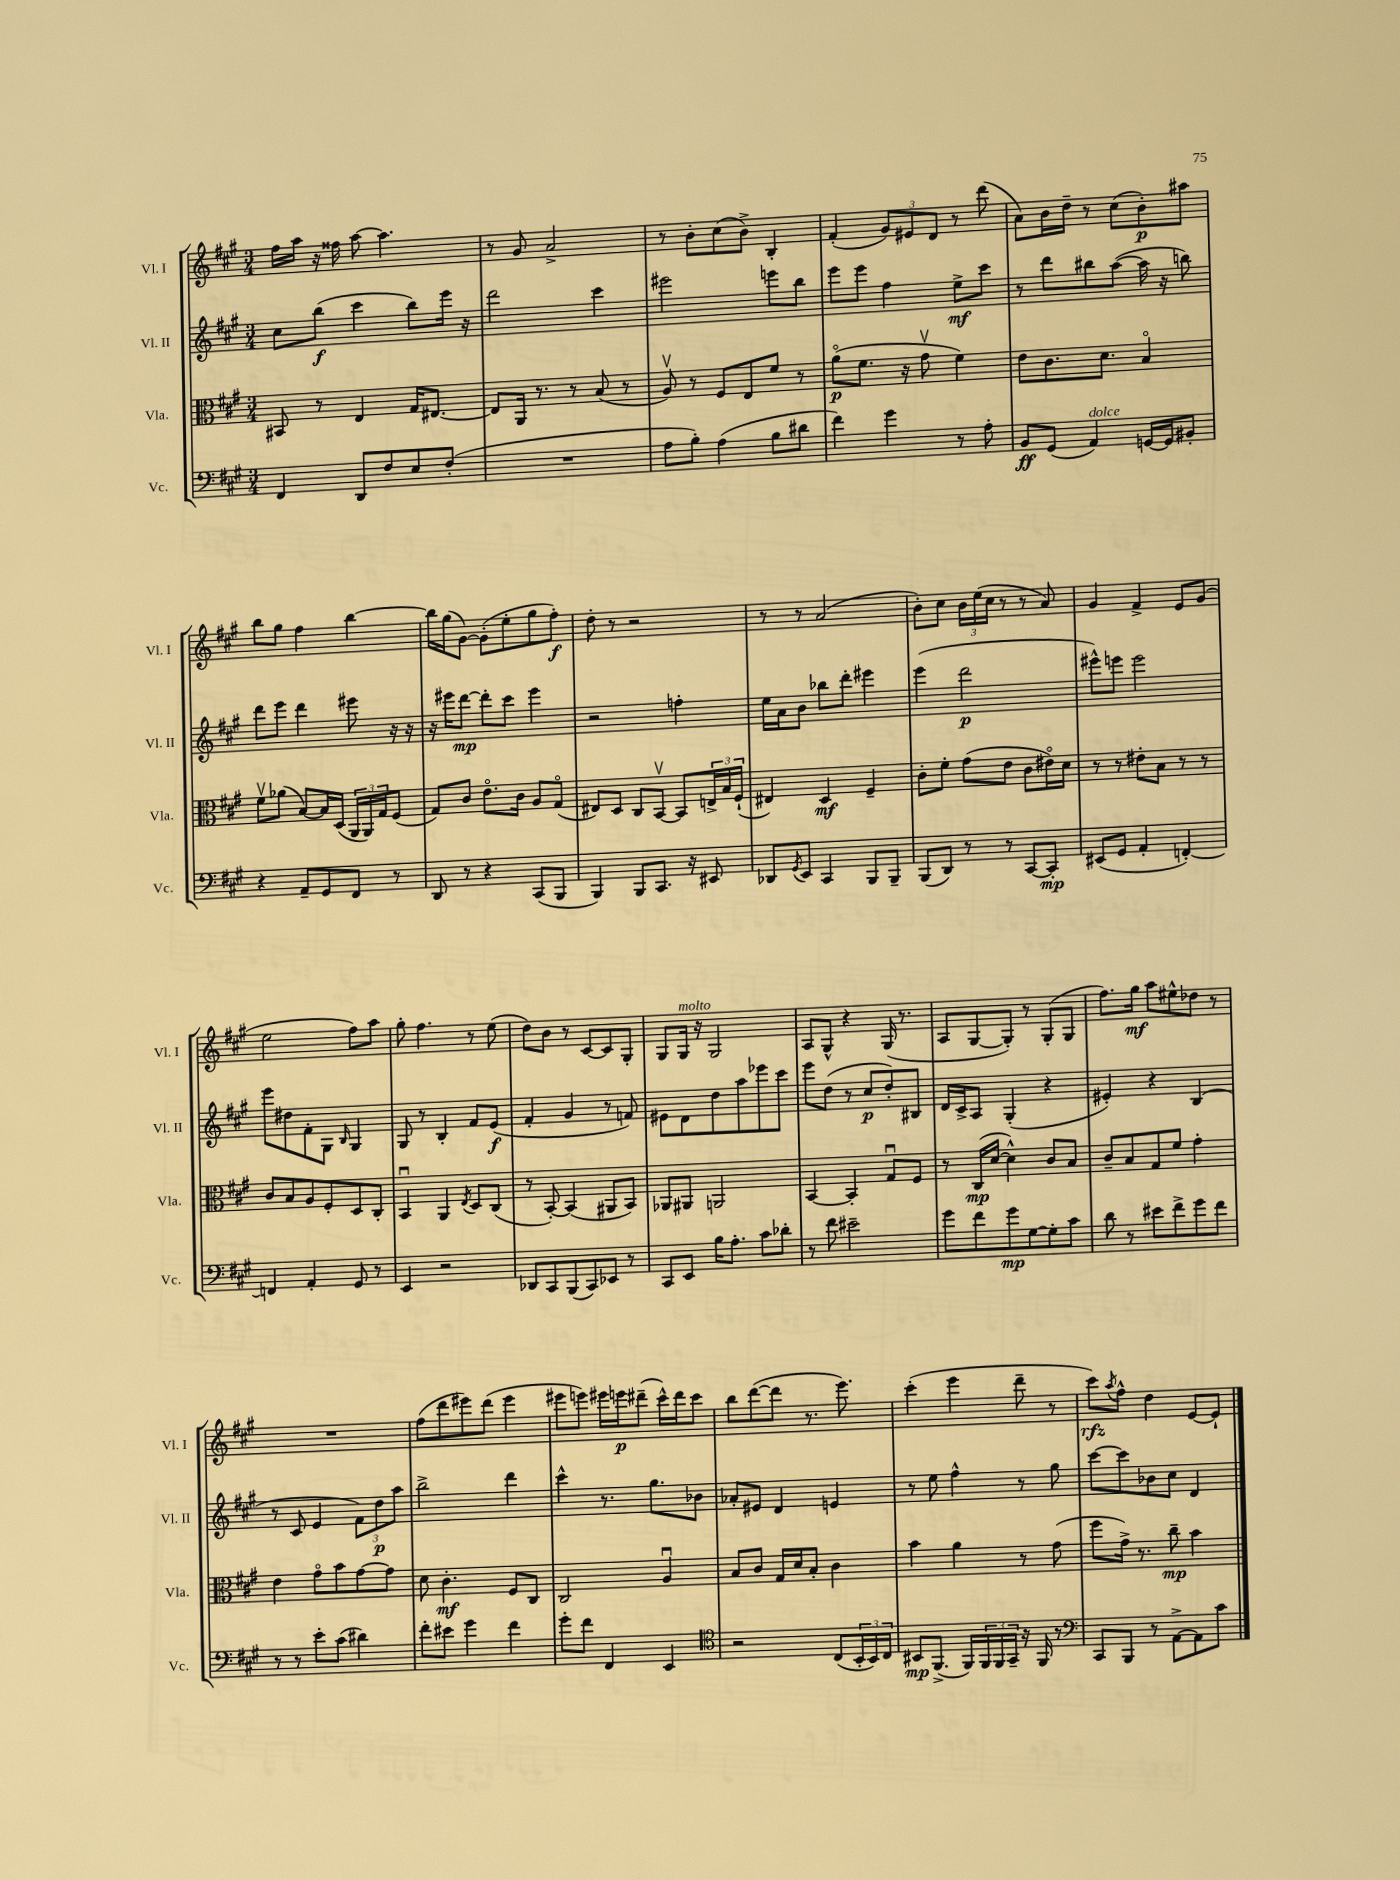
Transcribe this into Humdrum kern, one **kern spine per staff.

**kern	**dynam	**kern	**dynam	**kern	**dynam	**kern	**dynam
*part4	*part4	*part3	*part3	*part2	*part2	*part1	*part1
*staff4	*staff4	*staff3	*staff3	*staff2	*staff2	*staff1	*staff1
*I"Vc.	*	*I"Vla.	*	*I"Vl. II	*	*I"Vl. I	*
*I'Vc.	*	*I'Vla.	*	*I'Vl. II	*	*I'Vl. I	*
*clefF4	*	*clefC3	*	*clefG2	*	*clefG2	*
*k[f#c#g#]	*	*k[f#c#g#]	*	*k[f#c#g#]	*	*k[f#c#g#]	*
*M3/4	*	*M3/4	*	*M3/4	*	*M3/4	*
=63	=63	=63	=63	=63	=63	=63	=63
4FF#/	.	8BB#X/	.	8cc#\L	.	16ff#\LL	.
.	.	.	.	.	.	16aa\JJ	.
.	.	8r	.	(8bb\J	f	16r	.
.	.	.	.	.	.	16ff##X\	.
8DD/L	.	4E/	.	4ccc#\	.	[8aa\	.
8F#/	.	.	.	.	.	4.aa\]	.
8E/	.	16G#/KL	.	8bb\L)	.	.	.
.	.	[8.E#X/J	.	.	.	.	.
(8F#'/J	.	.	.	16eee\Jk	.	.	.
.	.	.	.	16r	.	.	.
=64	=64	=64	=64	=64	=64	=64	=64
2.r	.	8E#/L]	.	2ddd\	.	8r	.
.	.	16AA/Jk	.	.	.	8g#/	.
.	.	8.r	.	.	.	.	.
.	.	.	.	.	.	2a^/	.
.	.	8r	.	.	.	.	.
.	.	(8B/	.	4ccc#\	.	.	.
.	.	8r	.	.	.	.	.
=65	=65	=65	=65	=65	=65	=65	=65
8A\L	.	8Av/)	.	2eee#X\	.	8r	.
8B'\J)	.	8r	.	.	.	8b'\L	.
(4A\	.	8F#/L	.	.	.	(8cc#\	.
.	.	8E/	.	.	.	8b^\J)	.
8B\L	.	8f#/J	.	8eeen\L	.	4B'/	.
8d#X\J	.	8r	.	8bb\J	.	.	.
=66	=66	=66	=66	=66	=66	=66	=66
4f#\)	.	(8a\L	p	8eee\L	.	(4f#'/	.
.	.	8.f#\J	.	8eee\J	.	.	.
4g#\	.	.	.	4ff#\	.	12g#/L)	.
.	.	16r	.	.	.	.	.
.	.	.	.	.	.	12e#X/	.
.	.	8g#v\	.	.	.	.	.
.	.	.	.	.	.	12d/J	.
8r	.	4f#\)	.	8ee^\L	mf	8r	.
8A'\	.	.	.	8ccc#\J	.	(8ddd\	.
=67	=67	=67	=67	=67	=67	=67	=67
8BB/L	ff	8e\L	.	8r	.	8a\L)	.
(8GG#/J	.	8.c#\	.	8ddd\L	.	16b\L	.
.	.	.	.	.	.	16dd~\JJ	.
!LO:TX:a:i:t=dolce	!	!	!	!	!	!	!
4AA/)	.	.	.	8bb#X\	.	8r	.
.	.	8.d\J	.	.	.	.	.
.	.	.	.	([8aa\J	.	(8cc#\L	.
[16GGn/LL	.	4B/	.	16aa\]	.	8b'\)	p
16GG/J]	.	.	.	16r	.	.	.
8BB#X'/J	.	.	.	8bbn\)	.	8aa#X\J	.
!!LO:LB:g=z
=68	=68	=68	=68	=68	=68	=68	=68
4r	.	8f#v\L	.	8ddd\L	.	8bb\L	.
.	.	(8a-X\J	.	8eee\J	.	8gg#\J	.
8AA~/L	.	[8B/L)	.	4ddd\	.	4ff#\	.
8GG#/	.	16B/L]	.	.	.	.	.
.	.	(16D/JJ	.	.	.	.	.
8FF#/J	.	24AA/LL	.	8eee#X\	.	[4bb\	.
.	.	24AA/)	.	.	.	.	.
.	.	24G#/J	.	.	.	.	.
8r	.	(8F#/J	.	16r	.	.	.
.	.	.	.	16r	.	.	.
=69	=69	=69	=69	=69	=69	=69	=69
8DD/	.	8G#/L)	.	16r	.	16bb\LL]	.
.	.	.	.	16eee#X\KL	.	(16gg#\J	.
8r	.	8c#/J	.	[8ddd\J	mp	[8g#\J)	.
4r	.	8.e\L	.	8ddd'\L]	.	(8g#'\L]	.
.	.	.	.	8ccc#\J	.	8ee'\	.
.	.	16c#\Jk	.	.	.	.	.
(8CC#/L	.	8A/L	.	4eee#\	.	8gg#\	.
8BBB/J	.	(8G#/J	.	.	.	8ff#'\J)	f
=70	=70	=70	=70	=70	=70	=70	=70
4BBB/)	.	8E#X/L)	.	2r	.	8dd'\	.
.	.	8D/J	.	.	.	8r	.
8BBB/L	.	8C#/L	.	.	.	2r	.
8.CC#/J	.	[8BBv/J	.	.	.	.	.
.	.	8BB/L]	.	4ffn'\	.	.	.
16r	.	.	.	.	.	.	.
8EE#X/	.	24En^/L	.	.	.	.	.
.	.	24B/	.	.	.	.	.
.	.	(24F#`/JJ	.	.	.	.	.
=71	=71	=71	=71	=71	=71	=71	=71
8DD-X/L	.	4E#X/)	.	16ee\LL	.	8r	.
.	.	.	.	16a\J	.	.	.
8qGG#/	.	.	.	.	.	.	.
8EE/J	.	.	.	8b\J	.	8r	.
4CC#/	.	4D/	mf	8bb-X\L	.	(2a/	.
.	.	.	.	8ddd'\J	.	.	.
8BBB/L	.	4F#~/	.	4eee#X\	.	.	.
8BBB~/J	.	.	.	.	.	.	.
=72	=72	=72	=72	=72	=72	=72	=72
(8BBB/L	.	8c#'\L	.	(4eee\	.	8b'\L)	.
8DD/J)	.	8f#'\J	.	.	.	8cc#\J	.
8r	.	(8g#\L	.	2ddd\	p	24b\LL	.
.	.	.	.	.	.	(24ee\	.
.	.	.	.	.	.	24cc#\JJ	.
8r	.	8e\J	.	.	.	8r	.
[8CC#/L	.	8c#\L	.	.	.	8r	.
8CC#'/J]	mp	16e#X\L)	.	.	.	8a/)	.
.	.	16d\JJ	.	.	.	.	.
=73	=73	=73	=73	=73	=73	=73	=73
(8EE#X/L	.	8r	.	8eee#X^^\L)	.	4g#/	.
8GG#/J	.	8r	.	8eeen\J	.	.	.
4AA'/	.	8e#X'\L	.	2eee\	.	4f#^/	.
.	.	8B\J	.	.	.	.	.
[4FFn'/)	.	8r	.	.	.	8e/L	.
.	.	8r	.	.	.	(8g#/J	.
!!LO:LB:g=z
=74	=74	=74	=74	=74	=74	=74	=74
4FFn/]	.	8c#/L	.	8eee\L	.	2ee\	.
.	.	8B/	.	8dd#X\	.	.	.
4AA'/	.	8A/	.	8f#'\	.	.	.
.	.	8F#'/	.	8G#\J	.	.	.
.	.	.	.	16qqB/	.	.	.
8GG#/	.	8D/	.	4G#/	.	8ff#\L)	.
8r	.	8C#'/J	.	.	.	8aa\J	.
=75	=75	=75	=75	=75	=75	=75	=75
4EE/	.	4BBu/	.	8G#/	.	8gg#'\	.
.	.	.	.	8r	.	4.ff#\	.
2r	.	4AA/	.	4B'/	.	.	.
.	.	8qE/	.	.	.	.	.
.	.	8D/L	.	8f#/L	.	8r	.
.	.	(8C#/J	.	(8e/J	f	(8ee\	.
=76	=76	=76	=76	=76	=76	=76	=76
8DD-X/L	.	8r	.	4f#'/	.	8dd\L)	.
8CC#/	.	[8BB'/)	.	.	.	8b\J	.
(8BBB/	.	(4BB/]	.	4g#/	.	8r	.
8CC#/)	.	.	.	.	.	[8c#/L	.
8EE-X/J	.	8AA#X/L	.	8r	.	8c#/]	.
8r	.	8BB/J)	.	8fn/)	.	8G#'/J	.
=77	=77	=77	=77	=77	=77	=77	=77
8CC#/L	.	8AA-X/L	.	8e#X\L	.	8G#/L	.
!	!	!	!	!	!	!LO:TX:a:i:t=molto	!
8EE/J	.	8AA#X/J	.	8d\	.	16G#/Jk	.
.	.	.	.	.	.	16r	.
16B\KL	.	2AAn/	.	8dd\	.	2G#/	.
8.A'\J	.	.	.	.	.	.	.
.	.	.	.	8aa\	.	.	.
8c#\L	.	.	.	8eee-X\	.	.	.
8d-X'\J	.	.	.	8ccc#\J	.	.	.
=78	=78	=78	=78	=78	=78	=78	=78
8r	.	[4BB/	.	8eee\L	.	8A/L	.
8f#\	.	.	.	(8dd\J	.	8G#^^/J	.
2e#X~\	.	4BB'/]	.	8r	.	4r	.
.	.	.	.	8cc#/L	p	.	.
.	.	8G#u/L	.	8dd'/)	.	(16G#/	.
.	.	.	.	.	.	8.r	.
.	.	8F#/J	.	8B#X/J	.	.	.
=79	=79	=79	=79	=79	=79	=79	=79
8g#\L	.	8r	.	16d/LL	.	8A/L	.
.	.	.	.	16c#^/J	.	.	.
8f#\	.	(16C#/LL	mp	8A/J	.	[8G#/	.
.	.	[16d/JJ	.	.	.	.	.
8g#\	mp	4d^^\])	.	(4G#'/	.	8G#'/J])	.
[8G#\	.	.	.	.	.	8r	.
8G#'\]	.	8c#/L	.	4r	.	(8G#'/L	.
8c#\J	.	8B/J	.	.	.	8G#/J	.
=80	=80	=80	=80	=80	=80	=80	=80
8d\	.	8c#~/L	.	4e#X'/)	.	8.ff#\L)	.
8r	.	8B/	.	.	.	.	.
.	.	.	.	.	.	16gg#\Jk	mf
8e#X\L	.	8G#/	.	4r	.	8aa\L	.
8f#^\	.	8f#/J	.	.	.	8ee#X^^\	.
8g#\	.	4g#'\	.	(4B/	.	8dd-X\J	.
8f#\J	.	.	.	.	.	8r	.
!!LO:LB:g=z
=81	=81	=81	=81	=81	=81	=81	=81
8r	.	4e\	.	8r	.	2.r	.
8r	.	.	.	8c#/	.	.	.
8e'\L	.	8g#\L	.	4e/	.	.	.
(8c#\J	.	8b\	.	.	.	.	.
4d#X\)	.	[8g#\	.	12f#\L)	.	.	.
.	.	.	.	12dd\	p	.	.
.	.	8g#\J]	.	.	.	.	.
.	.	.	.	12aa\J	.	.	.
=82	=82	=82	=82	=82	=82	=82	=82
8f#'\L	.	8d\	.	2bb^\	.	(8ff#\L	.
8e#X\J	.	4.c#'\	mf	.	.	8ddd\	.
4g#\	.	.	.	.	.	8eee#X\)	.
.	.	.	.	.	.	(8ddd\J	.
4f#\	.	8F#/L	.	4ddd\	.	4eee#\	.
.	.	8C#/J	.	.	.	.	.
=83	=83	=83	=83	=83	=83	=83	=83
8g#'\L	.	2C#/	.	4ccc#^^\	.	8eee#X\L	.
8f#\J	.	.	.	.	.	8eeen\J)	.
4FF#/	.	.	.	8.r	.	16eee#X\LL	.
.	.	.	.	.	.	16eeen\J	p
.	.	.	.	.	.	(8ddd#X~\J	.
.	.	.	.	8.gg#\L	.	.	.
4EE/	.	4Au/	.	.	.	16ccc#^^\LL)	.
.	.	.	.	.	.	16ddd#\J	.
.	.	.	.	8b-X\J	.	8ccc#\J	.
=84	=84	=84	=84	=84	=84	=84	=84
*clefC4	*	*	*	*	*	*	*
2r	.	8B/L	.	8a-X'/L	.	8bb\L	.
.	.	8c#/J	.	8e#X/J	.	([8ddd\	.
.	.	16G#/LL	.	4d/	.	8ddd\J]	.
.	.	16d/J	.	.	.	.	.
.	.	8B'/J	.	.	.	8.r	.
(8C#/L	.	4c#\	.	4en/	.	.	.
.	.	.	.	.	.	8.eee\)	.
24BB'/L	.	.	.	.	.	.	.
24BB/)	.	.	.	.	.	.	.
24C#/JJ	.	.	.	.	.	.	.
=85	=85	=85	=85	=85	=85	=85	=85
8BB#X/L	mp	4b\	.	8r	.	(4ccc#'\	.
(8.FF#^/J	.	.	.	8ee\	.	.	.
.	.	4a\	.	4ff#^^\	.	4eee\	.
16FF#/LL)	.	.	.	.	.	.	.
24FF#/	.	.	.	.	.	.	.
24FF#/	.	.	.	.	.	.	.
24GG#~/JJ	.	.	.	.	.	.	.
16r	.	8r	.	8r	.	8ddd~\	.
16FF#/	.	.	.	.	.	.	.
8r	.	(8g#\	.	8gg#\	.	8r	.
=86	=86	=86	=86	=86	=86	=86	=86
*clefF4	*	*	*	*	*	*	*
8CC#/L	.	8ff#\L	.	[8ccc#\L	.	8ccc#\L)	rfz
.	.	.	.	.	.	8qaa/	.
8BBB/J	.	16g#^\Jk)	.	8ccc#\]	.	8ff#^^\J	.
.	.	8.r	.	.	.	.	.
8r	.	.	.	8b-X\	.	4dd\	.
[8AA^\L	.	8cc#~\	mp	8cc#\J	.	.	.
8AA\]	.	4b\	.	4d/	.	[8e/L	.
8c#\J	.	.	.	.	.	8e`/J]	.
==	==	==	==	==	==	==	==
*-	*-	*-	*-	*-	*-	*-	*-
